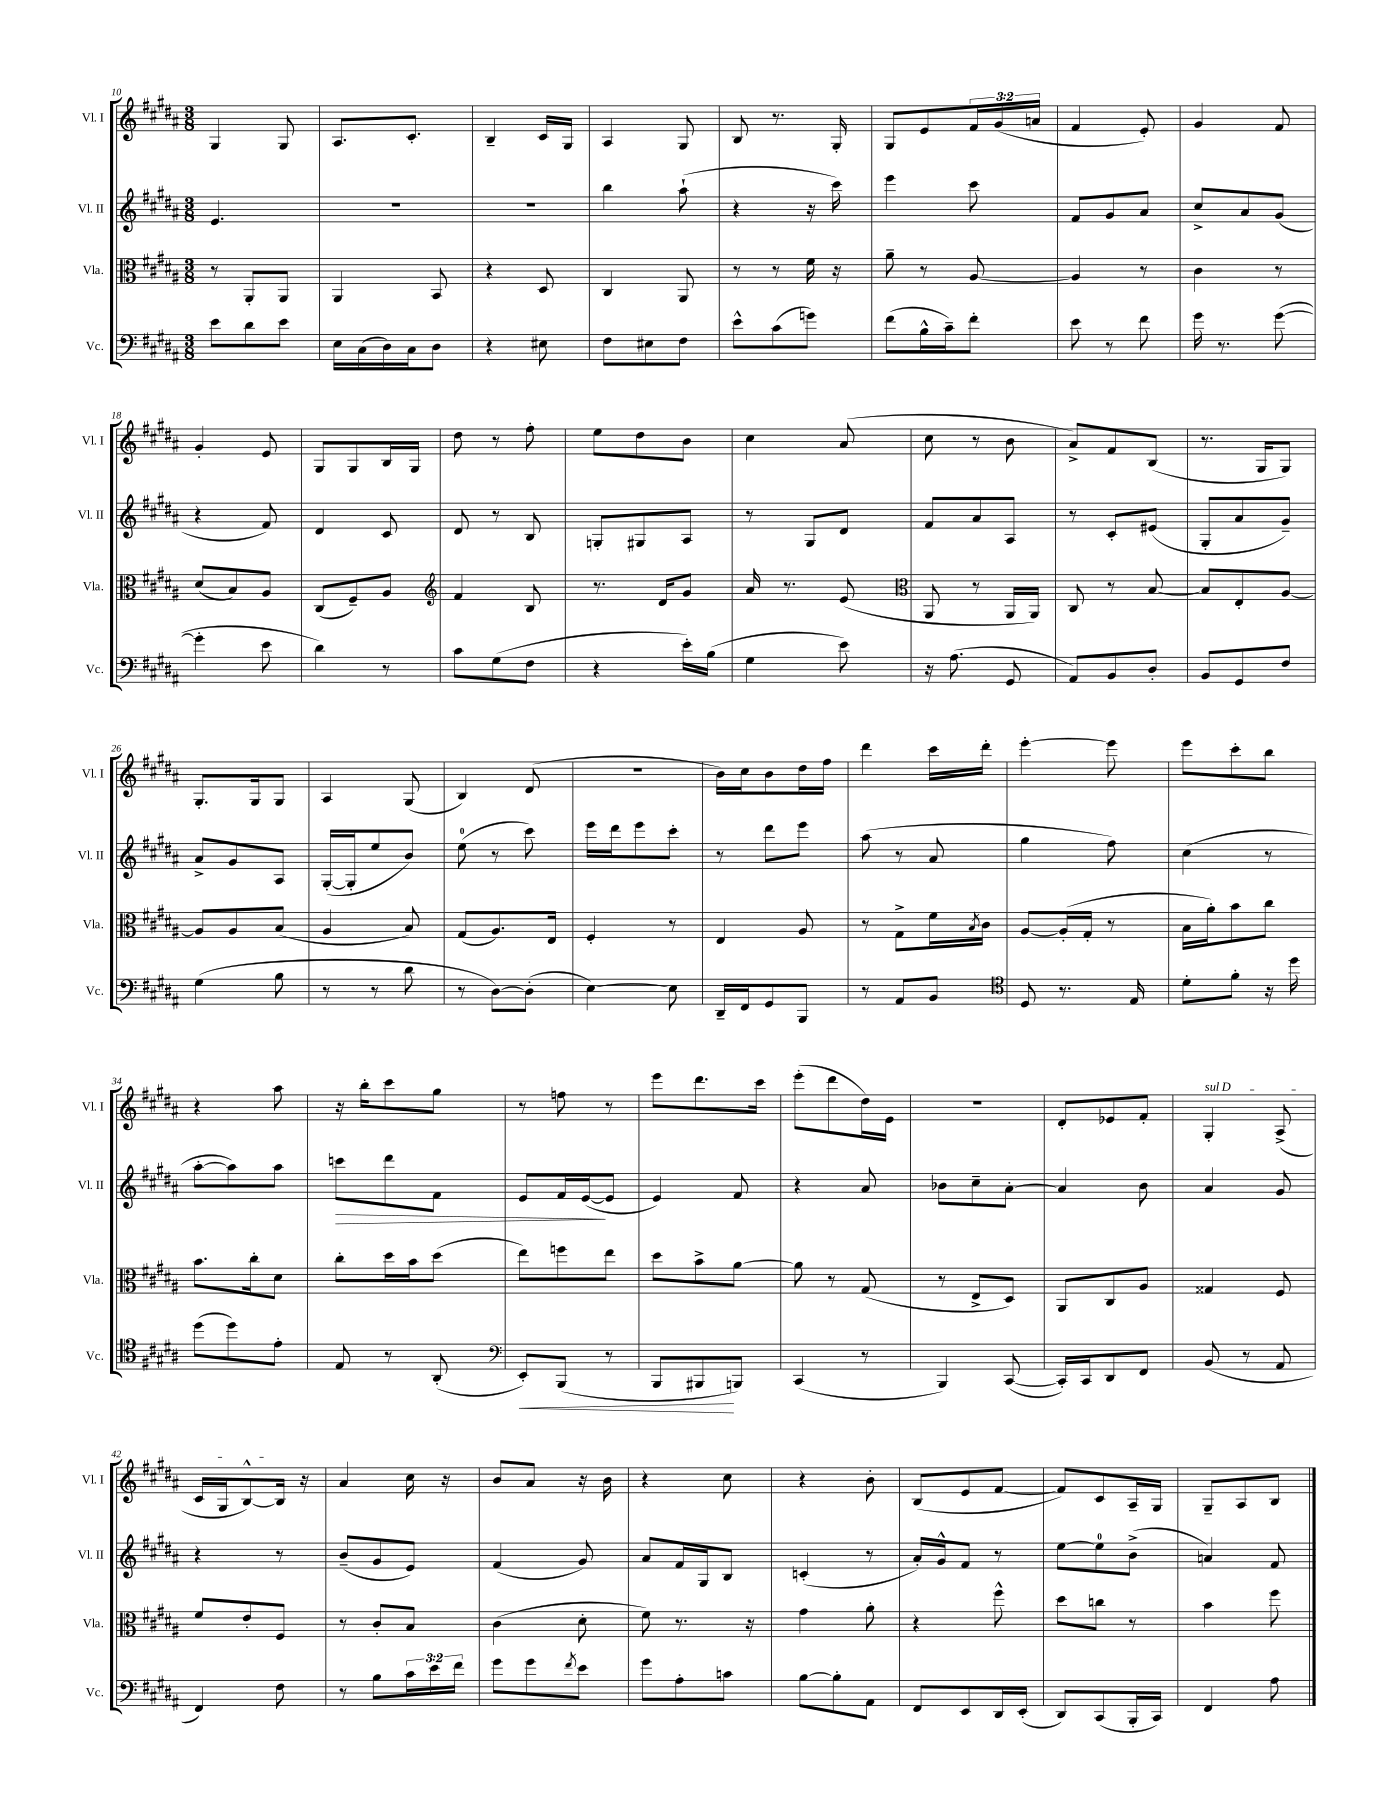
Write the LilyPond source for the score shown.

<<
\new StaffGroup <<
\new Staff = "s0" \with { instrumentName = "Vl. I" shortInstrumentName = "Vl. I" } {
    \clef treble \key b \major \numericTimeSignature \time 3/8 \override Staff.TupletNumber.text = #tuplet-number::calc-fraction-text
    gis4 gis8 |
    ais8. cis'8.-. |
    b4-- cis'16 gis16 |
    ais4 gis8 |
    b8 r8. gis16-. |
    gis8 e'8 \tuplet 3/2 { fis'16 gis'16( a'16 } |
    fis'4 e'8-.) |
    gis'4 fis'8 |
    gis'4-. e'8 |
    gis8 gis8 b16 gis16 |
    dis''8 r8 fis''8-. |
    e''8 dis''8 b'8 |
    cis''4 ais'8( |
    cis''8 r8 b'8 |
    ais'8->) fis'8 b8( |
    r8. gis16 gis8) |
    gis8.-. gis16 gis8 |
    ais4 gis8( |
    b4) dis'8( |
    R4. |
    b'16) cis''16 b'8 dis''16 fis''16 |
    dis'''4 cis'''16 dis'''16-. |
    e'''4~-. e'''8 |
    e'''8 cis'''8-. b''8 |
    r4 ais''8 |
    r16 b''16-. cis'''8 gis''8 |
    r8 f''8 r8 |
    e'''8 dis'''8. cis'''16 |
    e'''8-.( dis'''8 dis''16) e'16 |
    R4. |
    dis'8-. ees'8 fis'8-. |
    \once \override TextSpanner.bound-details.left.text = \markup { \italic "sul D" } gis4-.\startTextSpan ais8->( |
    cis'16 gis16 b8~-^) b16\stopTextSpan r16 |
    ais'4 cis''16 r16 |
    b'8 ais'8 r16 b'16 |
    r4 cis''8 |
    r4 b'8-. |
    b8( e'8 fis'8~ |
    fis'8) cis'8 ais16-- gis16 |
    gis8-- ais8 b8 \bar "|." |
}
\new Staff = "s1" \with { instrumentName = "Vl. II" shortInstrumentName = "Vl. II" } {
    \clef treble \key b \major \numericTimeSignature \time 3/8
    e'4. |
    R4. |
    R4. |
    b''4 ais''8-!( |
    r4 r16 cis'''16) |
    e'''4 cis'''8 |
    fis'8 gis'8 ais'8 |
    cis''8-> ais'8 gis'8( |
    r4 fis'8) |
    dis'4 cis'8 |
    dis'8 r8 b8 |
    g8-. gis8 ais8 |
    r8 gis8 dis'8 |
    fis'8 ais'8 ais8 |
    r8 cis'8-. eis'8( |
    gis8-. ais'8 gis'8--) |
    ais'8-> gis'8 ais8 |
    gis16~-.( gis16-. e''8 b'8) |
    e''8-0( r8 cis'''8) |
    e'''16 dis'''16 e'''8 cis'''8-. |
    r8 dis'''8 e'''8 |
    ais''8( r8 ais'8 |
    gis''4 fis''8) |
    cis''4( r8 |
    ais''8~-. ais''8) ais''8 |
    c'''8\> dis'''8 fis'8 |
    e'8 fis'16 e'16~\!( e'8 |
    e'4) fis'8 |
    r4 ais'8 |
    bes'8 cis''8-- ais'8~-. |
    ais'4 b'8 |
    ais'4 gis'8 |
    r4 r8 |
    b'8--( gis'8 e'8) |
    fis'4( gis'8) |
    ais'8 fis'16 gis16 b8 |
    c'4-.( r8 |
    ais'16-.) gis'16-^ fis'8 r8 |
    e''8~ e''8-0 b'8->( |
    a'4) fis'8 \bar "|." |
}
\new Staff = "s2" \with { instrumentName = "Vla." shortInstrumentName = "Vla." } {
    \clef alto \key b \major \numericTimeSignature \time 3/8
    r8 ais,8-. ais,8 |
    ais,4 b,8 |
    r4 dis8 |
    cis4 ais,8 |
    r8 r8 fis'16 r16 |
    ais'8-- r8 ais8~ |
    ais4 r8 |
    cis'4 r8 |
    dis'8( b8) ais8 |
    cis8( fis8--) ais8 |
    \clef treble fis'4 b8 |
    r8. dis'16 gis'8 |
    ais'16 r8. e'8( |
    \clef alto ais,8 r8 ais,16 ais,16) |
    cis8 r8 b8~ |
    b8 e8-. ais8~ |
    ais8 ais8 b8( |
    ais4 b8) |
    gis8( ais8.) e16 |
    fis4-. r8 |
    e4 ais8 |
    r8 gis8-> fis'16 \acciaccatura { b8 } cis'16 |
    ais8~ ais16-.( gis16-. r8 |
    b16 ais'16-.) b'8 cis''8 |
    b'8. cis''16-. dis'8 |
    cis''8-. dis''16 b'16 dis''8( |
    e''8) f''8 e''8 |
    dis''8 b'8-> ais'8~ |
    ais'8 r8 gis8( |
    r8 e8-> dis8) |
    ais,8 cis8 ais8 |
    gisis4 fis8 |
    fis'8 e'8-. fis8 |
    r8 cis'8-. b8 |
    cis'4( dis'8-. |
    fis'8) r8. r16 |
    gis'4 ais'8-. |
    r4 fis''8-^ |
    dis''8 c''8 r8 |
    b'4 fis''8 \bar "|." |
}
\new Staff = "s3" \with { instrumentName = "Vc." shortInstrumentName = "Vc." } {
    \clef bass \key b \major \numericTimeSignature \time 3/8 \override Staff.TupletNumber.text = #tuplet-number::calc-fraction-text
    e'8 dis'8 e'8 |
    e16 cis16( dis16) cis16 dis8 |
    r4 eis8 |
    fis8 eis8 fis8 |
    e'8-^ cis'8( g'8) |
    fis'8( b16-^ cis'16--) fis'8-. |
    e'8 r8 fis'8 |
    gis'16 r8. gis'8~( |
    gis'4-. e'8 |
    dis'4) r8 |
    cis'8 gis8( fis8 |
    r4 e'16-.) b16( |
    gis4 e'8) |
    r16 ais8.( gis,8 |
    ais,8) b,8 dis8-. |
    b,8 gis,8 fis8 |
    gis4( b8 |
    r8 r8 dis'8 |
    r8 dis8~) dis8-.( |
    e4~) e8 |
    dis,16-- fis,16 gis,8 b,,8 |
    r8 ais,8 b,8 |
    \clef tenor dis8 r8. e16 |
    dis'8-. fis'8-. r16 dis''16 |
    dis''8( dis''8) e'8-. |
    e8 r8 ais,8-.( |
    \clef bass e,8-.\<) b,,8( r8 |
    b,,8 bis,,8\! b,,8) |
    cis,4( r8 |
    b,,4) cis,8~( |
    cis,16-.) cis,16 dis,8 fis,8 |
    b,8( r8 ais,8 |
    fis,4) fis8 |
    r8 b8 \tuplet 3/2 { cis'16 e'16 fis'16 } |
    gis'8 gis'8 \acciaccatura { fis'8 } e'8 |
    gis'8 ais8-. c'8 |
    b8~ b8-. ais,8 |
    fis,8 e,8 dis,16 e,16-.( |
    dis,8) cis,8( b,,16-. cis,16) |
    fis,4 ais8 \bar "|." |
}
>>
>>
\layout { \context { \Score currentBarNumber = #10 } }
